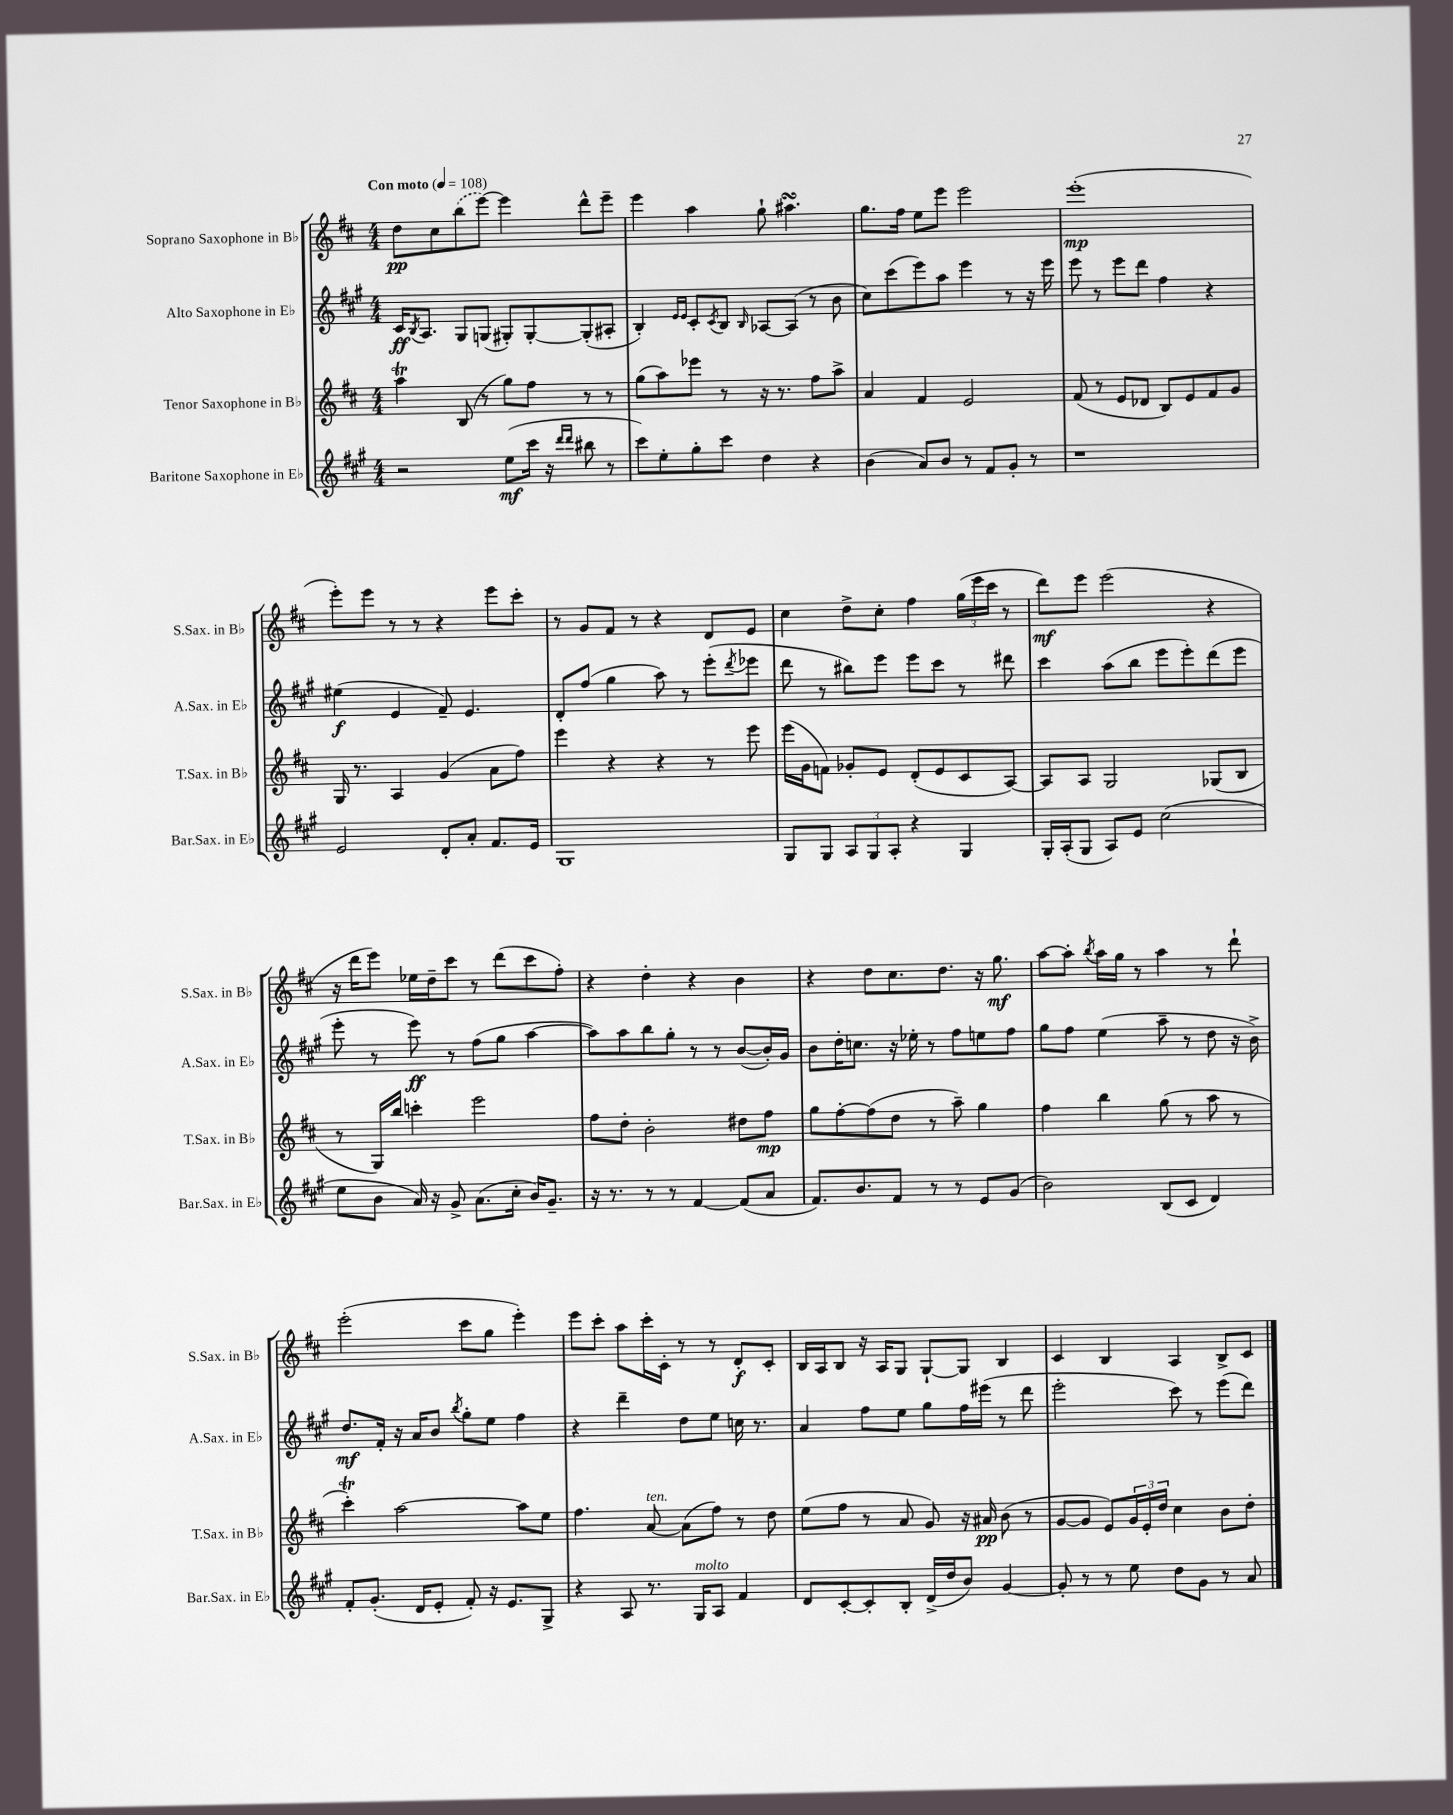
<<
\new StaffGroup <<
\new Staff = "s0" \with { instrumentName = "Soprano Saxophone in Bb" shortInstrumentName = "S.Sax. in Bb" } {
    \clef treble \key d \major \numericTimeSignature \time 4/4 \tempo "Con moto" 4 = 108
    d''8\pp cis''8 \once \slurDashed b''8( e'''8~) e'''4 d'''8-^ e'''8-- |
    e'''4 a''4 g''8-! ais''4.\turn |
    g''8. fis''16 e''8 e'''8 e'''2 |
    e'''1-.\mp( |
    e'''8-.) e'''8 r8 r8 r4 e'''8 cis'''8-. |
    r8 g'8 fis'8 r8 r4 d'8 e'8 |
    cis''4 d''8-> cis''8-. fis''4 \tuplet 3/2 { g''16( e'''16 cis'''16 } r8 |
    d'''8\mf) e'''8 e'''2( r4 |
    r16 d'''16 e'''8) ees''16 d''16-- cis'''8 r8 d'''8( cis'''8 fis''8-.) |
    r4 d''4-. r4 b'4 |
    r4 d''8 cis''8. d''8. r16 g''8.\mf |
    a''8~ a''8-. \acciaccatura { b''8 } a''16 g''16 r8 a''4 r8 d'''8-! |
    e'''2-.( cis'''8 g''8 e'''4-.) |
    e'''8 cis'''8-. a''8 cis'''16-. cis'16-. r8 r8 d'8-.\f cis'8-. |
    b16 a16 b8 r16 a16 g8 g8~-! g8 b4 |
    cis'4 b4 a4 b8-> cis'8 \bar "|." |
}
\new Staff = "s1" \with { instrumentName = "Alto Saxophone in Eb" shortInstrumentName = "A.Sax. in Eb" } {
    \clef treble \key a \major \numericTimeSignature \time 4/4
    cis'16\ff \acciaccatura { b8 } a8. gis8 g8( gis8-.) gis8~-. gis8-.( ais8-. |
    b4-.) \grace { e'16 e'16 } cis'8-. \acciaccatura { cis'8 } b8 \grace { b16 } aes8~ aes8( r8 b'8 |
    cis''8) cis'''8( e'''8) a''8 e'''4 r8 r16 e'''16 |
    e'''8 r8 e'''8 d'''8 fis''4 r4 |
    eis''4\f( e'4 fis'8--) e'4. |
    d'8-. fis''8( gis''4 a''8) r8 e'''8-.( \acciaccatura { d'''8 } ees'''8 |
    d'''8 r8 bis''8) e'''8 e'''8 cis'''8 r8 dis'''8 |
    cis'''4 a''8( b''8 e'''8 e'''8-.) d'''8( e'''8 |
    e'''8-. r8 e'''8\ff) r8 fis''8( gis''8 a''4~ |
    a''8) a''8 b''8 gis''8-. r8 r8 b'8~( b'16-.) gis'16 |
    b'8 d''16-. c''8. r16 ees''16-. r8 fis''8 e''8 fis''8 |
    gis''8 fis''8 e''4( a''8-- r8 d''8 r16 b'16->) |
    d''8.\mf fis'16-. r16 a'16 b'8 \acciaccatura { b''8 } gis''8-. e''8 fis''4 |
    r4 d'''4-- d''8 e''8 c''16 r8. |
    a'4 fis''8 e''8 gis''8 fis''16 eis'''16( r8 d'''8 |
    e'''2-. cis'''8) r8 e'''8( d'''8) \bar "|." |
}
\new Staff = "s2" \with { instrumentName = "Tenor Saxophone in Bb" shortInstrumentName = "T.Sax. in Bb" } {
    \clef treble \key d \major \numericTimeSignature \time 4/4
    a''4\trill b8( r8 g''8) fis''8 r8 r8 |
    g''8( a''8) ees'''8 r8 r16 r8. fis''8 a''8-> |
    a'4 fis'4 e'2 |
    fis'8( r8 e'8 des'8 b8) e'8 fis'8 g'8 |
    g16 r8. a4 g'4( a'8 fis''8) |
    e'''4 r4 r4 r8 e'''8 |
    e'''16( g'16 f'8) ges'8-. e'8 d'8-.( e'8 cis'8 a8~) |
    a8 a8 g2 ges8( b8 |
    r8 g16) b''16 c'''4-. e'''2 |
    fis''8 d''8-. b'2-. dis''8 fis''8\mp |
    g''8 fis''8~-. fis''8( d''8 r8 a''8--) g''4 |
    fis''4 b''4 g''8( r8 a''8 r8 |
    cis'''4-.\trill) a''2~ a''8 e''8 |
    fis''4. a'8~^\markup { \italic "ten." } a'8( fis''8) r8 d''8 |
    e''8( fis''8 r8 a'8 g'8) r16 ais'16\pp b'8( r8 |
    g'8~ g'8 e'8) \tuplet 3/2 { g'16 e'16-. d''16 } cis''4 b'8 d''8-. \bar "|." |
}
\new Staff = "s3" \with { instrumentName = "Baritone Saxophone in Eb" shortInstrumentName = "Bar.Sax. in Eb" } {
    \clef treble \key a \major \numericTimeSignature \time 4/4
    r2 e''8\mf( cis'''16 r16 \grace { d'''16 d'''16 } bis''8 r8 |
    cis'''8) e''8-. gis''8-. cis'''8 d''4 r4 |
    b'4( a'8) b'8 r8 fis'8 gis'8-. r8 |
    r1 |
    e'2 d'8-. a'8-. fis'8. e'16 |
    gis1 |
    gis8 gis8 \tuplet 3/2 { a8 gis8 a8-. } r4 gis4 |
    gis16-. a16-.( gis8 a8) e'8 cis''2( |
    e''8 b'8 a'16) r16 gis'8-> a'8.( cis''16-. b'16) gis'8.-- |
    r16 r8. r8 r8 fis'4~ fis'8( a'8 |
    fis'8.) b'8. fis'8 r8 r8 e'8 gis'8( |
    b'2) b8( cis'8 d'4) |
    fis'8-. gis'8.-.( d'16 e'8-. fis'8-.) r16 e'8. gis8-> |
    r4 a8 r8. gis16^\markup { \italic "molto" } a8 fis'4 |
    d'8 cis'8~-. cis'8-. b8-. d'16->( d''16 b'8) gis'4~ |
    gis'8-. r8 r8 e''8 d''8 gis'8 r8 a'8 \bar "|." |
}
>>
>>
\layout { \context { \Score \remove "Bar_number_engraver" } }
